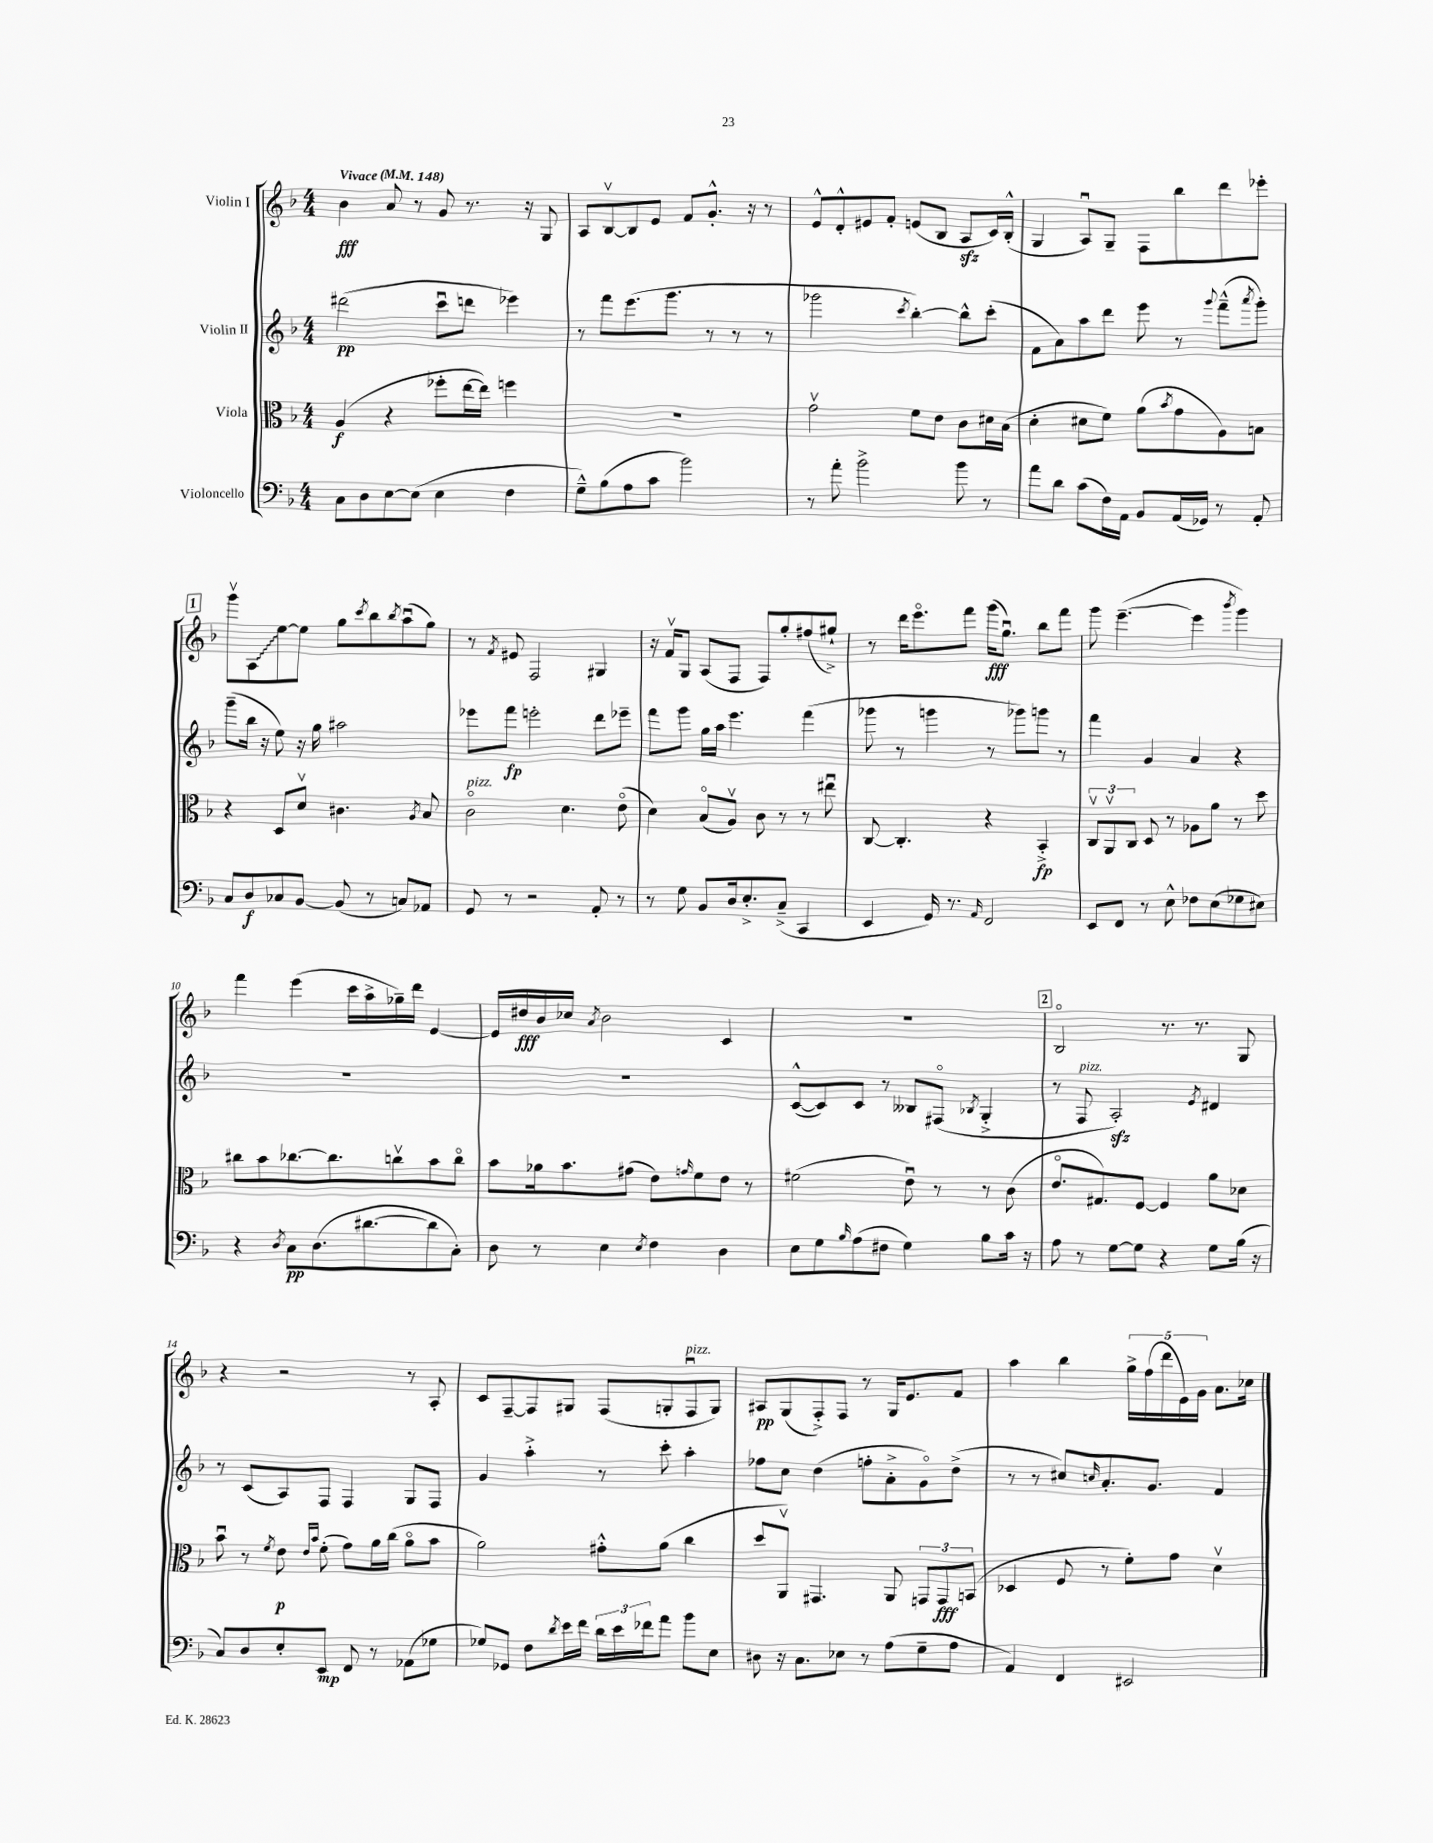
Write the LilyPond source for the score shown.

<<
\new StaffGroup <<
\new Staff = "s0" \with { instrumentName = "Violin I" } {
    \clef treble \key f \major \numericTimeSignature \time 4/4 \tempo "Vivace" 4 = 148
    bes'4\fff a'8 r8 g'8 r8. r16 g8 |
    a8 bes8~\upbow bes8 e'8 f'8 g'8.-.-^ r16 r8 |
    e'8-^ d'8-.-^ eis'8 f'8-. e'8( bes8 a8\sfz c'16) bes16-.-^( |
    g4 a8\downbow) g8-- f8 bes''8 d'''8 ees'''8-. |
    \mark \markup { \box "1" } g'''8\upbow \once \override Glissando.style = #'zigzag a8\glissando e''8~ e''8 g''8 \acciaccatura { c'''8 } bes''8 \acciaccatura { bes''8 } a''8\downbow( g''8) |
    r8 \acciaccatura { f'8 } eis'8 f2 gis4 |
    r16 f'16\upbow g8 a8( f8 f8) g''8-. fis''8( gis''8-!->) |
    r8 d'''16 e'''8.\flageolet f'''8 g'''16\fff( g''8.\downbow) bes''8 f'''8 |
    g'''8 e'''4.~--( e'''4 \acciaccatura { bes'''8 } g'''4) |
    f'''4 e'''4( c'''16 a''16-> ges''16--) d'''16 e'4~ |
    e'16 dis''16\fff bes'16 ces''16 \acciaccatura { a'8 } bes'2 c'4 |
    R1 |
    \mark \markup { \box "2" } bes2\flageolet r8. r8. g8 |
    r4 r2 r8 a8-. |
    c'8 f8~-- f8 gis8 f8( g8-. f8\downbow^\markup { \italic "pizz." } g8) |
    ais8\pp g8( f8-.->) f8 r8 g16 e'8. f'8 |
    a''4 bes''4 \tuplet 5/4 { g''16-> f''16( d'''16 e'16) g'16 } a'8. ces''16 \bar "|." |
}
\new Staff = "s1" \with { instrumentName = "Violin II" } {
    \clef treble \key f \major \numericTimeSignature \time 4/4
    dis'''2\pp( c'''8\downbow d'''8 ees'''4) |
    r8 f'''8 e'''8.( g'''8. r8 r8 r8 |
    ges'''2 \acciaccatura { c'''8 } bes''4~-.) bes''8-^ c'''8-.( |
    f'8 a'8) a''8 d'''8 e'''8 r8 \appoggiatura { g'''8 } f'''8---^( \acciaccatura { a'''8 } g'''8-.) |
    \mark \markup { \box "1" } g'''8--( bes''16 r16 e''8) r16 g''16 ais''2 |
    ees'''8 f'''8\fp e'''2-. d'''8 ees'''8-- |
    f'''8 g'''8 g''16 a''16 e'''4. f'''4( |
    ges'''8 r8 g'''4 r8 ges'''8) g'''8 r8 |
    f'''4 g'4 a'4 r4 |
    R1 |
    R1 |
    c'8~-^( c'8) c'8 r8 beses8 fis8\flageolet( \acciaccatura { bes8 } g4-.-> |
    \mark \markup { \box "2" } r8 f8^\markup { \italic "pizz." } a2-.\sfz) \acciaccatura { e'8 } dis'4 |
    r8 c'8( a8) f8 f4 g8 f8 |
    g'4 a''4-.-> r8 c'''8-. a''4-. |
    fes''8 c''8 d''4( f''8-. a'8-.-> g'8\flageolet) d''8->( |
    r8 r8 cis''8) \grace { c''16 } a'8.-. g'8. f'4 \bar "|." |
}
\new Staff = "s2" \with { instrumentName = "Viola" } {
    \clef alto \key f \major \numericTimeSignature \time 4/4
    a4\f( r4 fes''8-. e''16~ e''16) f''4 |
    R1 |
    g'2\upbow f'8 e'8 c'8 dis'16 bes16( |
    d'4-. dis'8 f'8) a'8( \acciaccatura { bes'8 } g'8 a8) b8 |
    \mark \markup { \box "1" } r4 d8 d'8\upbow cis'4. \acciaccatura { a8 } bes8 |
    c'2\flageolet^\markup { \italic "pizz." } d'4. e'8\flageolet( |
    d'4) bes8\flageolet( a8\upbow) c'8 r8 r8 eis''8\downbow |
    c8~ c4.-. r4 bes,4-.->\fp |
    \tuplet 3/2 { c8\upbow a,8\upbow c8 } d8 r8 aes8 a'8 r8 d''8 |
    cis''8 bes'8 ces''8.~ ces''8. c''8\upbow bes'8 c''8\flageolet |
    bes'8 aes'16 bes'8. gis'8( e'8) \grace { g'16 } f'8 e'8 r8 |
    fis'2( e'8\downbow) r8 r8 c'8( |
    \mark \markup { \box "2" } e'8.\flageolet gis8.) f8~ f4 a'8 des'8 |
    bes'8\downbow r8 \acciaccatura { f'8 } e'8\p \grace { e'16 bes'16 } f'8-.( g'8) a'16 c''16( a'8\flageolet bes'8 |
    a'2) gis'8-.-^ a'8( c''4 |
    d''8 a,8\upbow) gis,4. a,8 \tuplet 3/2 { g,8 g,8\fff b,8( } |
    des4 f8 r8 f'8-.) g'8 d'4\upbow \bar "|." |
}
\new Staff = "s3" \with { instrumentName = "Violoncello" } {
    \clef bass \key f \major \numericTimeSignature \time 4/4
    c8 d8 e8~ e8( e4 f4 |
    g8---^) bes8( a8 c'8 bes'2) |
    r8 a'8-. bes'2-> bes'8 r8 |
    a'8 d'8 c'8( f16) a,16 bes,8 a,16( ges,16) r8 a,8-. |
    \mark \markup { \box "1" } c8 d8\f ces8 bes,8~ bes,8( r8 c8) aes,8 |
    g,8 r8 r2 a,8-. r8 |
    r8 g8 bes,8 d16 e8.-.-> c8--->( c,4 |
    e,4 g,16) r8. \grace { a,16 } f,2 |
    e,8 f,8 r8 e8-^ fes8 e8( ges8 eis8) |
    r4 \acciaccatura { d8 } c8\pp d8.( dis'8.~ dis'8 c8-.) |
    d8 r8 e4 \acciaccatura { e8 } f4 d4 |
    e8 g8 \grace { bes16 } a8( fis8 g4) bes8 c'16 r16 |
    \mark \markup { \box "2" } a8 r8 g8~ g8 r4 g8 bes16( r16 |
    c8) d8 e8-. e,8\mp f,8 r8 aes,8( ges8 |
    ges8) ges,8 f8 \acciaccatura { d'8 } e'16 f'16 \tuplet 3/2 { d'16 e'16 fes'16 } a'8 bes'8 e8 |
    dis8 r16 c8. ees8 r8 a8( g8-- a8 |
    a,4) f,4 eis,2 \bar "|." |
}
>>
>>
